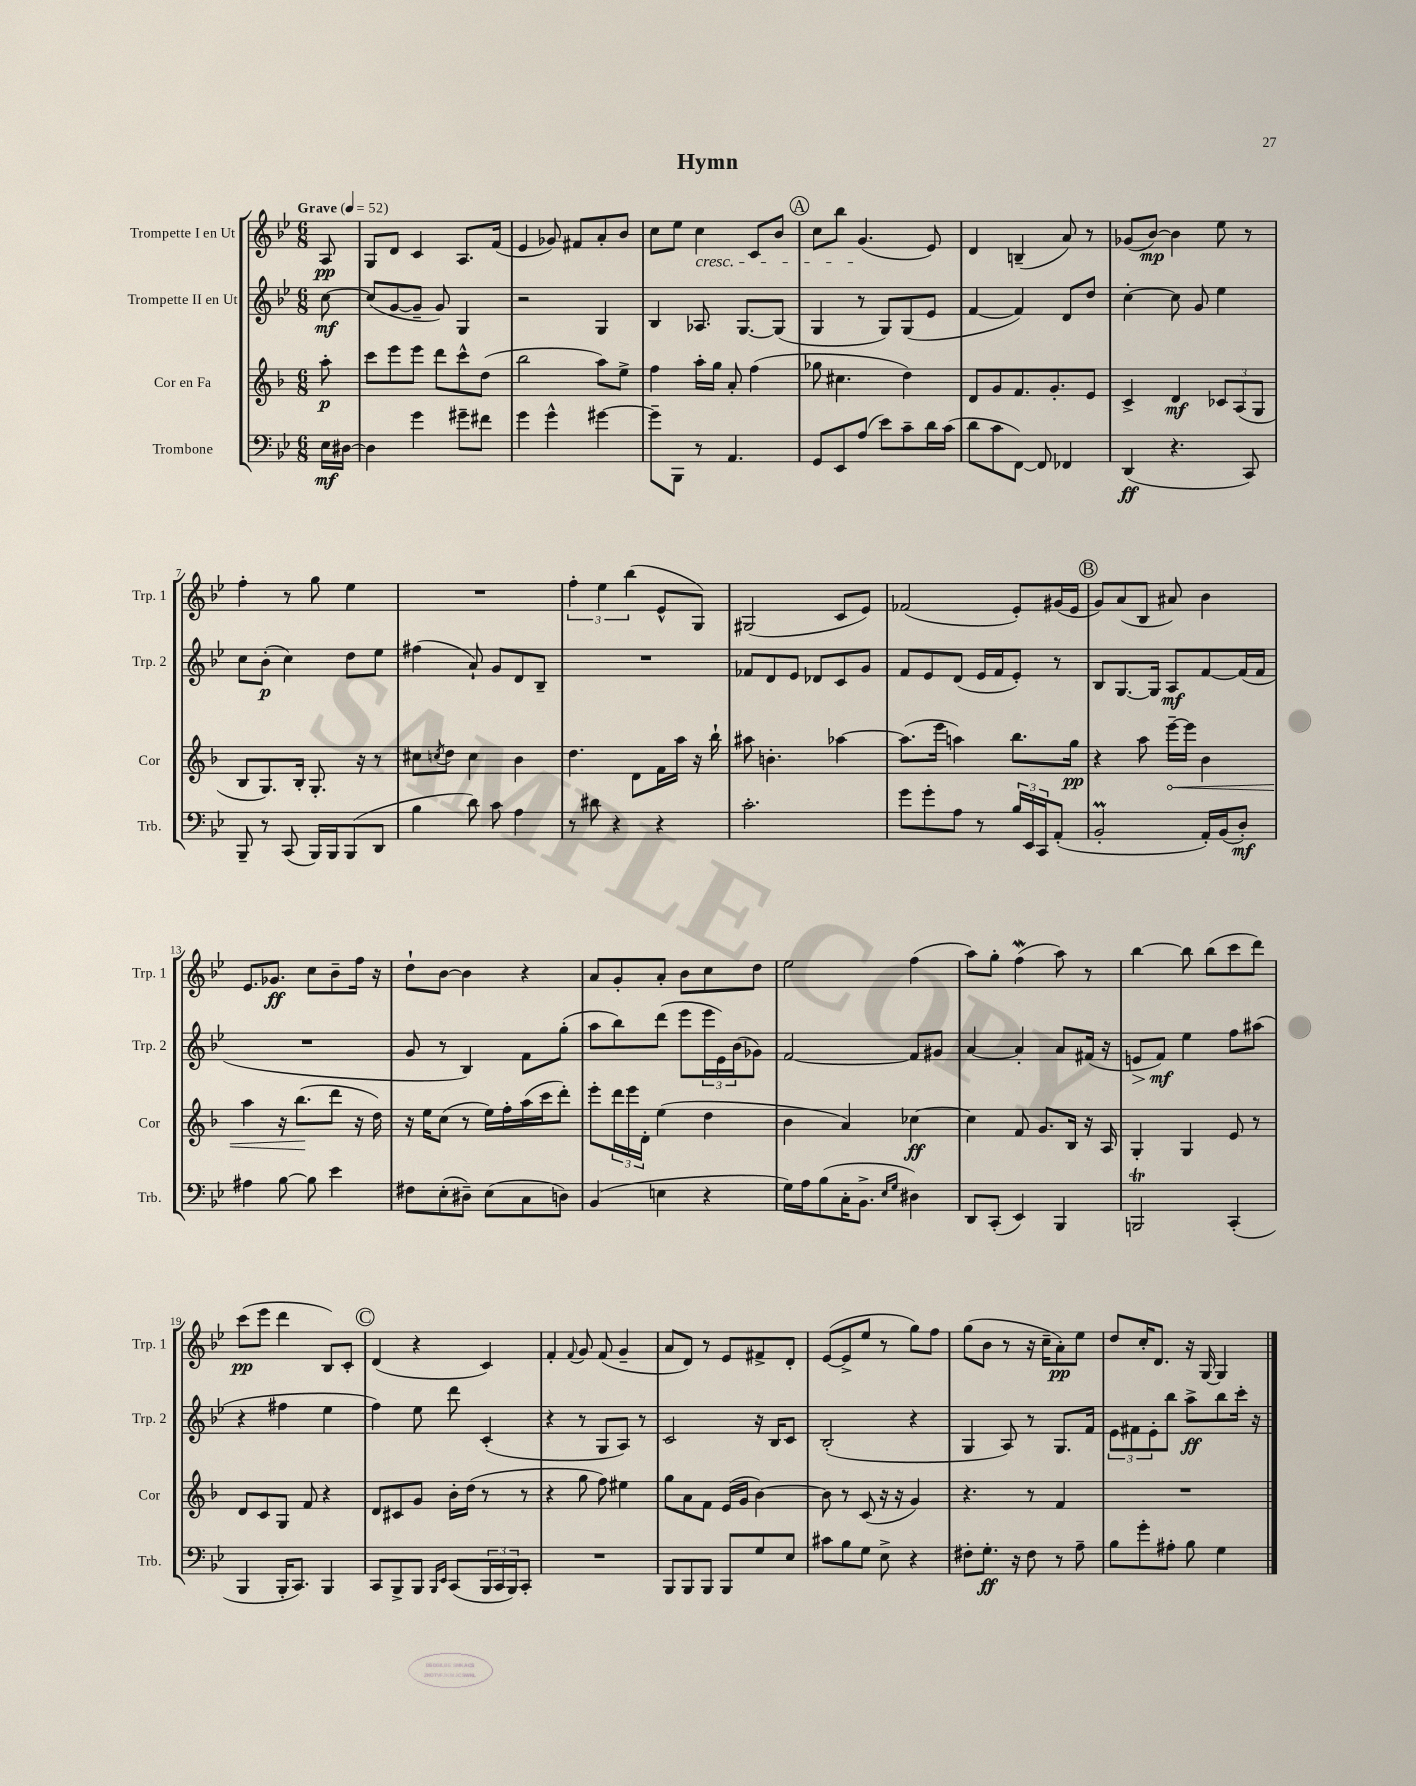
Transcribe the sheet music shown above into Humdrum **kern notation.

**kern	**kern	**kern	**kern
*staff4	*staff3	*staff2	*staff1
*clefF4	*clefG2	*clefG2	*clefG2
*k[b-e-]	*k[b-]	*k[b-e-]	*k[b-e-]
*M6/8	*M6/8	*M6/8	*M6/8
*MM52	*MM52	*MM52	*MM52
16E-\LL	8aa'\	[8cc\	8A/
[16D#\JJ	.	.	.
=	=	=	=
4D#\]	8ccc\L	(8cc/]L	8G/L
.	8eee\	[8g/	8d/J
4g\	8eee\J	8g~/]J	4c/
.	8ddd\L	8g/)	.
8g#~\L	8ccc^^\	4G/	8.A/L
8f#\J	(8dd\J	.	.
.	.	.	(16f/Jk
=	=	=	=
4g\	2bb-\	2r	4e-/
4g^^\	.	.	8g-/)
.	.	.	8f#/L
[4g#\	8aa\L)	4G/	8a'/
.	8ee^\J	.	8b-/J
=	=	=	=
8g#~\]L	4ff\	4B-/	8cc\L
8BBB-\J	.	.	8ee-\J
8r	16aa'\LL	8.A-/	4cc\
.	16gg\JJ	.	.
4.AA/	8a'/	.	.
.	.	[8.G/L	.
.	(4ff\	.	8c/L
.	.	(8G/]J	8b-/J
=	=	=	=
8GG/L	8gg-\	4G/	8cc\L
8EE-/	4.cc#\	.	8bb-\J
(8A/J	.	8r	(4.g/
8e-\L)	.	8G/L)	.
8c~\	4dd\)	(8G/	.
16d\L	.	8e-/J	8e-/)
(16c\JJ	.	.	.
=	=	=	=
8d\L	8d/L	[4f/	4d/
8c\	8g/	.	.
[8FF\J)	8.f/	4f/])	(4B~/
8FF/]	.	.	.
.	8.g'/	.	.
4FF-/	.	8d/L	8a/)
.	8e/J	8dd/J	8r
=	=	=	=
(4DD/	4c^/	[4cc'\	(8g-/L
.	.	.	[8b-/J)
4.r	4d/	8cc\]	4b-\]
.	.	8g/	.
.	12c-/L	4ee-\	8ee-\
.	(12A/	.	.
8CC/)	.	.	8r
.	12G/J	.	.
=	=	=	=
8BBB-~/	8B-/L	8cc\L	4ff'\
8r	8.G/)	(8b-'\J	.
(8CC/	.	4cc\)	8r
.	16B-'/Jk	.	.
16BBB-/LL)	8.G'/	.	8gg\
16BBB-/J	.	.	.
(8BBB-/	.	8dd\L	4ee-\
.	16r	.	.
8DD/J	8r	8ee-\J	.
=	=	=	=
4B-\	8cc#\L	(4ff#\	2.r
.	8qcc/	.	.
.	8dd\J	.	.
8d\)	4cc\	8a`/)	.
8c\	.	8g/L	.
4A\	4b-\	8d/	.
.	.	8B-~/J	.
=	=	=	=
8r	4.dd\	2.r	6ff'\
8d#\	.	.	.
.	.	.	6ee-\
4r	.	.	.
.	.	.	(6bb-\
.	8d\L	.	.
4r	16f\L	.	8e-^^/L
.	16aa\JJ	.	.
.	16r	.	8G/J)
.	16bb-`\	.	.
=	=	=	=
2.c'\	8aa#\	8f-/L	(2G#/
.	4.b'\	8d/	.
.	.	8e-/J	.
.	.	8d-/L	.
.	[4aa-\	8c/	8c/L
.	.	8g/J	8e-/J)
=	=	=	=
8g\L	(8.aa-\]L	8f/L	(2f-/
8g'\	.	8e-/	.
.	16eee\Jk	.	.
8A\J	4aa\)	(8d/J	.
8r	.	16e-/LL	.
.	.	16f/J	.
24B-/LL	8.bb-\L	8e-'/J)	8e-'/L)
24EE-/	.	.	.
24CC/J	.	.	.
(8AA'/J	.	8r	(16g#/L
.	16gg\Jk	.	16e-/JJ
=	=	=	=
2BB-'/	4r	8B-/L	8g/L)
.	.	[8.G/	(8a/
.	8aa\	.	8B-/J
.	.	16G/]Jk	.
.	[16eee~\LL	8A/L	8a#/)
.	16eee\]JJ	.	.
16AA'/LL)	4b-\	[8f/	4b-\
(16BB-/J	.	.	.
8D'/J)	.	(16f/]L	.
.	.	16f/JJ	.
=	=	=	=
4A#\	4aa\	2.r	8.e-/L
.	.	.	8.g-/J
[8B-\	16r	.	.
.	(8.bb-\L	.	.
8B-\]	.	.	8cc\L
4e-\	8ddd\J	.	8b-~\
.	16r	.	16ff\Jk
.	16dd\)	.	16r
=	=	=	=
8F#\L	16r	8g/	8dd`\L
.	16ee\LK	.	.
(8E-'\	(8cc\J	8r	[8b-\J
8D#~\J)	8r	4B-/)	4b-\]
(8E-\L	16ee\LL)	.	.
.	16ff'\	.	.
8C\	(16aa\	8f\L	4r
.	16ccc\J	.	.
8D\J)	8ddd'\J)	(8gg'\J	.
=	=	=	=
(4BB-/	8eee'\L	8aa\L	8a/L
.	24ddd\L	8bb-\)	8g'/
.	24eee\	.	.
.	24d'\JJ	.	.
4E\	(4ee\	(8ddd\J	8a'/J
.	.	8eee-\L	8b-\L
4r	4dd\	24eee-\L	8cc\
.	.	24e-\)	.
.	.	(24b-\J	.
.	.	8g-\J)	8dd\J
=	=	=	=
16G\LL)	4b-\	[2f/	2ee-\
16A\J	.	.	.
(8B-\	.	.	.
16C'\K	4a/)	.	.
8.BB-^\J	.	.	.
16qqE-/LL	.	.	.
16qqG/JJ	.	.	.
4D#\)	[4cc-\	8f/]L	(4ff\
.	.	8g#/J	.
=	=	=	=
8DD/L	4cc-\]	[4a/	8aa\L)
(8CC'/J	.	.	8gg'\J
4EE-/)	8f/	4a'/]	(4ff\
.	8.g/L	.	.
4BBB-/	.	8a/L	8aa\)
.	16B-/Jk	.	.
.	16r	(16f#/Jk	8r
.	16A/	16r	.
=	=	=	=
2BBB/	4G'/	8e/L	[4bb-\
.	.	8f/J)	.
.	4G/	4ee-\	8bb-\]
.	.	.	(8bb-\L
(4CC'/	8e/	8ff\L	8ccc\
.	8r	(8aa#\J	8ddd\J)
=	=	=	=
4BBB-/	8d/L	4r	(8ccc\L
.	8c/	.	8eee-\J
16BBB-'/LK	8G/J	4ff#\	4ddd\
8.CC/J)	.	.	.
.	8f/	.	.
4BBB-/	4r	4ee-\	8B-/L)
.	.	.	8c'/J
=	=	=	=
8CC/L	8d/L	4ff\)	(4d/
8BBB-^/	8c#/	.	.
8BBB-/J	8g/J	8ee-\	4r
16qqBBB-/LL	.	.	.
16qqEE-/JJ	.	.	.
(8CC/L	16b-'\LL	8ddd\	.
.	(16dd\JJ	.	.
24BBB-/L	8r	(4c'/	4c/)
24CC/	.	.	.
24BBB-/J)	.	.	.
8CC'/J	8r	.	.
=	=	=	=
2.r	4r	4r	4f'/
.	.	.	8qqf/
.	8gg\	8r	8g/
.	8ff\)	8G/L	(8f/
.	4ee#\	8A/J)	4g~/
.	.	8r	.
=	=	=	=
8BBB-/L	8gg\L	2c/	8a/L
8BBB-/	8a\	.	8d/J)
8BBB-/J	8f\J	.	8r
8BBB-/L	(16e/LL	.	8e-/L
.	16g/JJ	.	.
8G/	[4b-\)	16r	8f#^/
.	.	16B-/LK	.
8E-/J	.	8c/J	8d'/J
=	=	=	=
8c#\L	8b-\]	(2B-'/	([8e-/L
8B-\	8r	.	8e-^/]
8G\J	(8c/	.	8ee-/J
8E-^\	16r	.	8r
.	16r	.	.
4r	4g/)	4r	8gg\L)
.	.	.	8ff\J
=	=	=	=
8F#'\L	4.r	4G/	(8gg\L
8.G'\J	.	.	8b-\J
.	.	8A/)	8r
16r	.	.	.
8F#\	8r	8r	16r
.	.	.	16cc~\LK
8r	4f/	8.G/L	8a'\)
8A~\	.	.	8ee-\J
.	.	16f/Jk	.
=	=	=	=
8B-\L	2.r	12e-\L	8dd/L
.	.	12f#\	.
8g'\	.	.	16cc'/K
.	.	12e-'\	.
.	.	.	8.d/J
8A#'\J	.	8bb-\J	.
8B-\	.	8aa^\L	16r
.	.	.	[16G/
4G\	.	8bb-\	4G/]
.	.	16ccc'\Jk	.
.	.	16r	.
==	==	==	==
*-	*-	*-	*-
